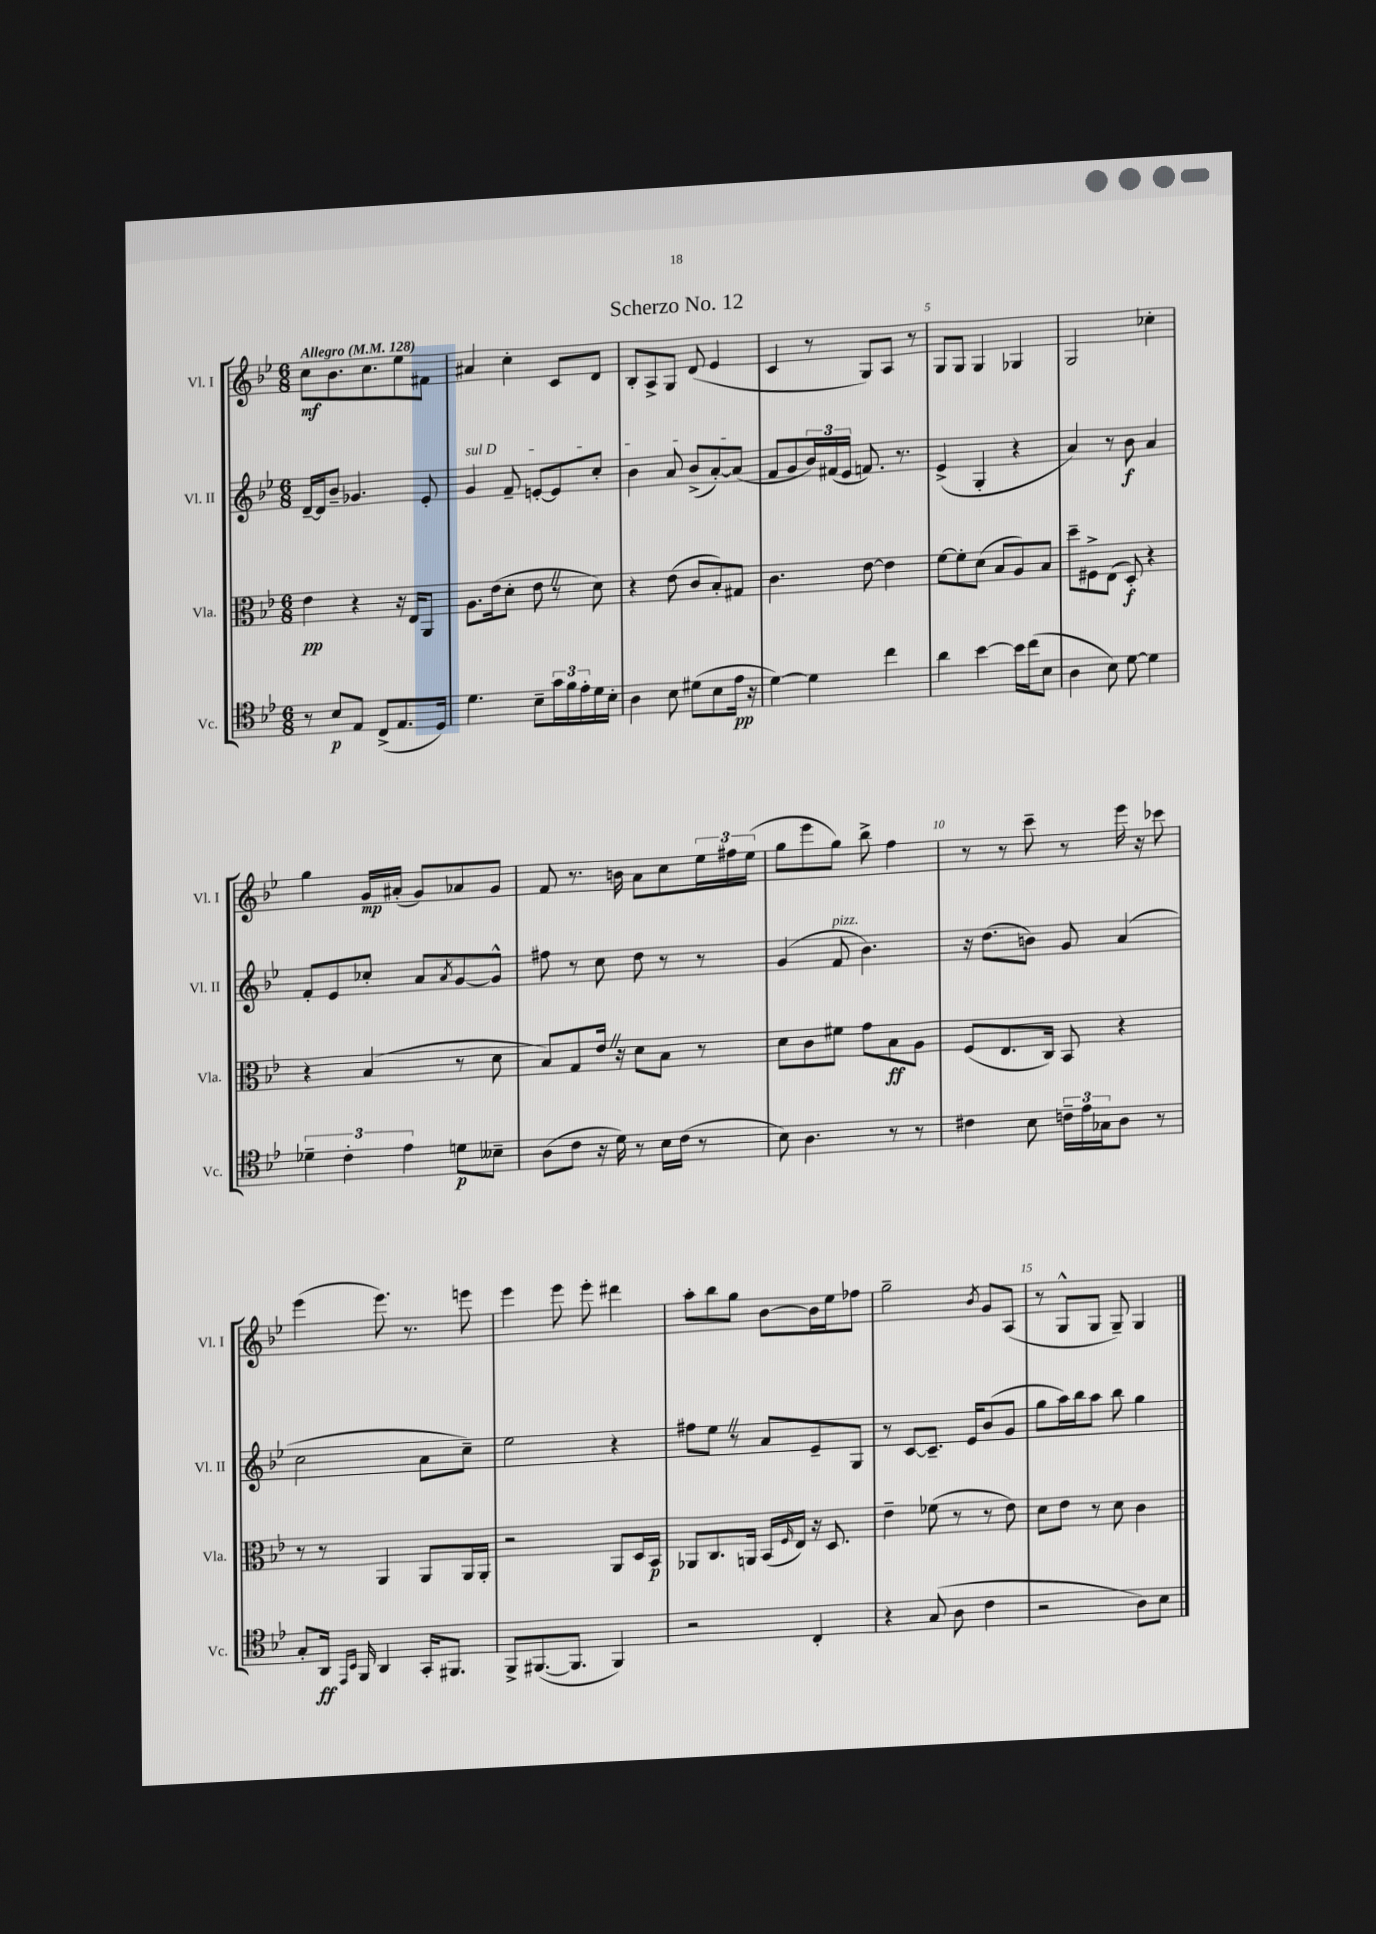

**kern	**dynam	**kern	**dynam	**kern	**dynam	**kern	**dynam
*part4	*part4	*part3	*part3	*part2	*part2	*part1	*part1
*staff4	*staff4	*staff3	*staff3	*staff2	*staff2	*staff1	*staff1
*I"Vc.	*	*I"Vla.	*	*I"Vl. II	*	*I"Vl. I	*
*I'Vc.	*	*I'Vla.	*	*I'Vl. II	*	*I'Vl. I	*
*clefC4	*	*clefC3	*	*clefG2	*	*clefG2	*
*k[b-e-]	*	*k[b-e-]	*	*k[b-e-]	*	*k[b-e-]	*
*M6/8	*	*M6/8	*	*M6/8	*	*M6/8	*
*MM128	*	*MM128	*	*MM128	*	*MM128	*
=1	=1	=1	=1	=1	=1	=1	=1
!	!	!	!	!	!	!LO:TX:a:B:t=Allegro	!
8r	.	4e-\	pp	[16d~/LL	.	8cc\L	mf
.	.	.	.	16d/J]	.	.	.
8B-/L	p	.	.	8b-~/J	.	8.b-\	.
8E-/J	.	4r	.	4.g-X/	.	.	.
.	.	.	.	.	.	8.cc\	.
(8C^/L	.	.	.	.	.	.	.
8.E-/	.	16r	.	.	.	8ee-\	.
.	.	16E-/KL	.	.	.	.	.
.	.	8AA/J	.	8e-'/	.	8f#X\J	.
16D/Jk)	.	.	.	.	.	.	.
=2	=2	=2	=2	=2	=2	=2	=2
!	!	!	!	!LO:TX:a:i:t=sul D	!	!	!
4.d\	.	8.A\L	.	4g/	.	4a#X/	.
.	.	(16e-\k	.	.	.	.	.
.	.	8d'\J	.	8f~/	.	4cc'\	.
8B-~\L	.	8e-Z\	.	[8en'/L	.	.	.
24g\L	.	8r	.	8e/]	.	8c/L	.
24f\	.	.	.	.	.	.	.
24e-'\	.	.	.	.	.	.	.
16d\	.	8d\)	.	8cc'/J	.	8d/J	.
16B-'\JJ	.	.	.	.	.	.	.
=3	=3	=3	=3	=3	=3	=3	=3
4A\	.	4r	.	4b-\	.	8B-'/L	.
.	.	.	.	.	.	8A^/	.
8B-\	.	(8e-\	.	8a/	.	8G/J	.
(8d#X\L	.	8c/L	.	(8b-^/L	.	(8d/	.
8B-\	.	8B-'/)	.	[8a'/)	.	4e-/	.
16e-\Jk	pp	8G#X/J	.	(8a/J]	.	.	.
16r	.	.	.	.	.	.	.
=4	=4	=4	=4	=4	=4	=4	=4
[4d\)	.	4.c\	.	8f/L	.	4c/	.
.	.	.	.	8g/	.	.	.
4d\]	.	.	.	24b-/L)	.	8r	.
.	.	.	.	(24f#X/	.	.	.
.	.	.	.	24e-/JJ	.	.	.
.	.	[8e-\	.	8.fn/)	.	8G/L)	.
4cc\	.	4e-\]	.	.	.	8A/J	.
.	.	.	.	8.r	.	.	.
.	.	.	.	.	.	8r	.
=5	=5	=5	=5	=5	=5	=5	=5
4a\	.	[8f\L	.	(4e-^/	.	8G/L	.
.	.	8f'\]	.	.	.	8G/J	.
[4b-\	.	(8d\J	.	4G'/	.	4G/	.
.	.	8B-/L	.	.	.	.	.
16b-\LL]	.	8A/)	.	4r	.	4G-X/	.
(16cc\J	.	.	.	.	.	.	.
8B-\J	.	8B-/J	.	.	.	.	.
=6	=6	=6	=6	=6	=6	=6	=6
4A\	.	8dd~\L	.	4a/)	.	2G/	.
.	.	8F#X^\	.	.	.	.	.
8B-\)	.	(8E-\J	.	8r	.	.	.
[8d\	.	8D'/)	f	8b-\	f	.	.
4d\]	.	4r	.	4a/	.	4cc-X'\	.
!!LO:LB:g=z
=7	=7	=7	=7	=7	=7	=7	=7
6d-X~\	.	4r	.	8f'/L	.	4gg\	.
.	.	.	.	8e-/	.	.	.
6c'\	.	.	.	.	.	.	.
.	.	(4B-/	.	8cc-X'/J	.	16g/LL	mp
.	.	.	.	.	.	(16a#X'/JJ	.
6e-\	.	.	.	.	.	.	.
.	.	.	.	8a/L	.	8g/L)	.
.	.	.	.	8qa/	.	.	.
8dn\L	p	8r	.	[8g/	.	8a-X/	.
8B--X~\J	.	8d\	.	8g^^/J]	.	8g/J	.
=8	=8	=8	=8	=8	=8	=8	=8
(8A\L	.	8B-/L)	.	8ff#X\	.	8f/	.
8c\J	.	8G/	.	8r	.	8.r	.
16r	.	16e-Z/Jk	.	8cc\	.	.	.
16d\)	.	16r	.	.	.	16bn\	.
8r	.	8d\L	.	8dd\	.	8a\L	.
16B-\LL	.	8B-\J	.	8r	.	8cc\	.
(16c\JJ	.	.	.	.	.	.	.
8r	.	8r	.	8r	.	24ee-\L	.
.	.	.	.	.	.	24ff#X\	.
.	.	.	.	.	.	(24ee-\JJ	.
=9	=9	=9	=9	=9	=9	=9	=9
8B-\)	.	8d\L	.	(4g/	.	8gg\L	.
4.A\	.	8c\	.	.	.	8eee-\	.
!	!	!	!	!LO:TX:a:i:t=pizz.	!	!	!
.	.	8f#X\J	.	8f/	.	8gg\J)	.
.	.	8g\L	.	4.b-\)	.	8bb-^\	.
8r	.	8B-\	ff	.	.	4ff\	.
8r	.	8A\J	.	.	.	.	.
=10	=10	=10	=10	=10	=10	=10	=10
4c#X\	.	(8F/L	.	16r	.	8r	.
.	.	.	.	(8.dd\L	.	.	.
.	.	8.E-/	.	.	.	8r	.
8B-\	.	.	.	8bn\J)	.	8ccc~\	.
.	.	16C/Jk)	.	.	.	.	.
24cn~\LL	.	8BB-/	.	8g/	.	8r	.
24e-\	.	.	.	.	.	.	.
24G-X\J	.	.	.	.	.	.	.
8A\J	.	4r	.	(4a/	.	16eee-\	.
.	.	.	.	.	.	16r	.
8r	.	.	.	.	.	8ccc-X\	.
!!LO:LB:g=z
=11	=11	=11	=11	=11	=11	=11	=11
8G'/L	.	8r	.	2cc\	.	(4eee-\	.
16AA/Jk	ff	8r	.	.	.	.	.
16qqEE-/LL	.	.	.	.	.	.	.
16qqBB-/JJ	.	.	.	.	.	.	.
16FF/	.	.	.	.	.	.	.
4AA/	.	4AA/	.	.	.	8.eee-\)	.
.	.	.	.	.	.	8.r	.
16GG'/KL	.	8AA/L	.	8a\L	.	.	.
8.FF#X/J	.	.	.	.	.	.	.
.	.	16AA/L	.	8cc~\J)	.	8eeen\	.
.	.	16AA'/JJ	.	.	.	.	.
=12	=12	=12	=12	=12	=12	=12	=12
8FF^/L	.	2r	.	2ee-\	.	4eee-\	.
([8.FF#X/	.	.	.	.	.	.	.
.	.	.	.	.	.	8eee-\	.
8.FF#/J]	.	.	.	.	.	.	.
.	.	.	.	.	.	8eee-'\	.
4FF#/)	.	8AA/L	.	4r	.	4ddd#X\	.
.	.	16D/L	.	.	.	.	.
.	.	16BB-/JJ	p	.	.	.	.
=13	=13	=13	=13	=13	=13	=13	=13
2r	.	8AA-X/L	.	8ff#X\L	.	8aa'\L	.
.	.	8.C/	.	8ee-Z\J	.	8bb-\	.
.	.	.	.	8r	.	8gg\J	.
.	.	16AAn/Jk	.	.	.	.	.
.	.	(16BB-/LL	.	8a/L	.	[8b-\L	.
.	.	16qqF/	.	.	.	.	.
.	.	16E-/JJ)	.	.	.	.	.
4C'/	.	16r	.	8e-~/	.	16b-\L]	.
.	.	8.D/	.	.	.	16ee-\J	.
.	.	.	.	8G/J	.	8ff-X\J	.
=14	=14	=14	=14	=14	=14	=14	=14
4r	.	4e-~\	.	8r	.	2gg~\	.
.	.	.	.	[8c/L	.	.	.
(8G/	.	(8f-X\	.	8.c~/J]	.	.	.
8A\	.	8r	.	.	.	.	.
.	.	.	.	16e-/KL	.	.	.
.	.	.	.	.	.	8qb-/	.
4c\	.	8r	.	(8b-/	.	8g/L	.
.	.	8e-\)	.	8g/J	.	(8A/J	.
=15	=15	=15	=15	=15	=15	=15	=15
2r	.	8d\L	.	8gg\L	.	8r	.
.	.	8e-\J	.	16aa\L)	.	8G^^/L	.
.	.	.	.	16bb-\J	.	.	.
.	.	8r	.	8aa\J	.	8G/J	.
.	.	8d\	.	8bb-\	.	8G~/)	.
8A\L)	.	4c\	.	4gg\	.	4G/	.
8B-\J	.	.	.	.	.	.	.
==	==	==	==	==	==	==	==
*-	*-	*-	*-	*-	*-	*-	*-
